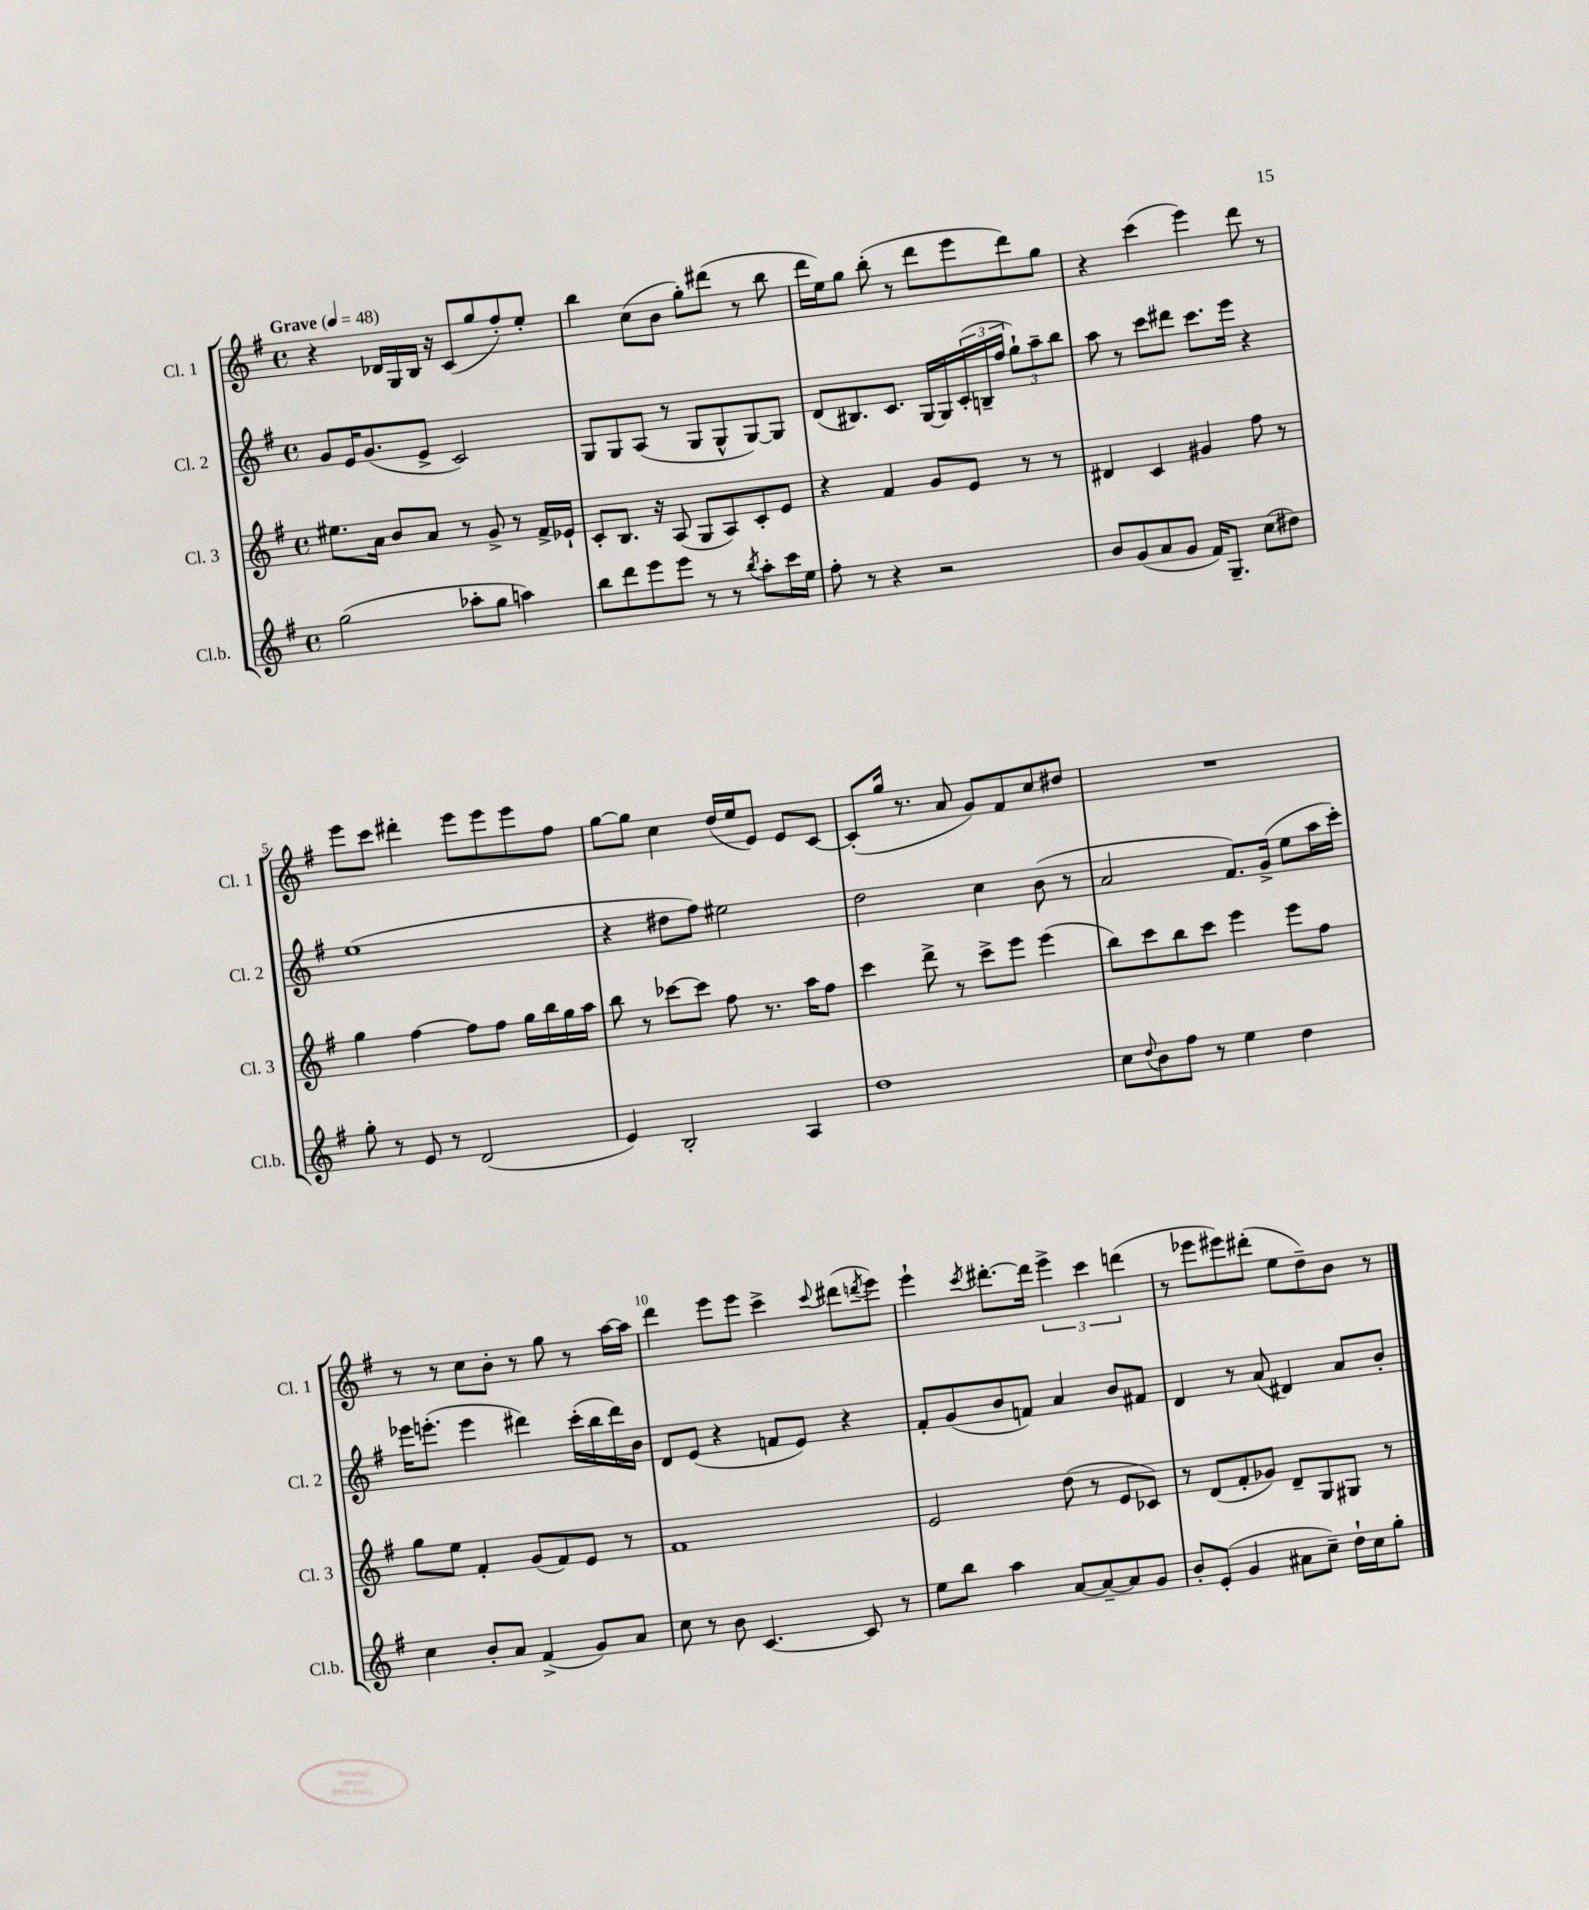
<<
\new StaffGroup <<
\new Staff = "s0" \with { instrumentName = "Cl. 1" shortInstrumentName = "Cl. 1" } {
    \clef treble \key g \major \defaultTimeSignature \time 4/4 \tempo "Grave" 4 = 48
    r4 des'16 g16 b16 r16 c'8( g''8 fis''8-.) e''8-. |
    b''4 c''8( b'8 g''8-.) dis'''8( r8 b''8 |
    d'''16 e''16) g''8 b''8-.( r8 d'''8 e'''8 d'''8) g''8 |
    r4 c'''4( e'''4) d'''8 r8 |
    e'''8 c'''8 dis'''4-. e'''8 e'''8 e'''8 fis''8 |
    g''8~ g''8 c''4 d''16( e''16 e'8) e'8 c'8~ |
    c'8-.( g''16 r8. a'8 g'8) fis'8 c''8 dis''8 |
    R1 |
    r8 r8 c''8 b'8-. r8 g''8 r8 a''16~ a''16 |
    d'''4 e'''8 e'''8 c'''4-> \appoggiatura { c'''8 } dis'''8( \acciaccatura { d'''8 } e'''8) |
    e'''4-! \acciaccatura { c'''8 } dis'''8.~-. dis'''16 \tuplet 3/2 { e'''4-> c'''4 d'''4( } |
    r8 ees'''8 eis'''8) dis'''8-.( e''8 d''8--) b'8 r8 \bar "|." |
}
\new Staff = "s1" \with { instrumentName = "Cl. 2" shortInstrumentName = "Cl. 2" } {
    \clef treble \key g \major \defaultTimeSignature \time 4/4
    g'8 e'16 g'8.( e'8-> c'2) |
    g8 g8 a8( r8 g8 g8-^ g8~) g8 |
    d'8( bis8.) c'8. g16~ g16 \tuplet 3/2 { c'16-.( b16-- fis''16 } \tuplet 3/2 { g''8-!) a''8-- b''8 } |
    a''8 r8 c'''8 dis'''8 c'''8. e'''16 r4 |
    e''1( |
    r4 dis''8 fis''8) eis''2 |
    d''2 c''4 b'8( r8 |
    a'2 fis'8.) g'16->( e''8 a''16 c'''16-.) |
    ees'''16 e'''8.-.( e'''4 dis'''4) c'''16-.( b''16 dis'''16) b'16 |
    d'8 e'8( r4 f'8 e'8) r4 |
    fis'8-. g'8( b'8 f'8) a'4 b'8 fis'8 |
    d'4 r8 a'8( dis'4) a'8 b'8-. \bar "|." |
}
\new Staff = "s2" \with { instrumentName = "Cl. 3" shortInstrumentName = "Cl. 3" } {
    \clef treble \key g \major \defaultTimeSignature \time 4/4
    eis''8. a'16 b'8 a'8 r8 g'8-> r8 fis'16-> ees'16-! |
    c'8-. b8. r16 a8( g8 a8) c'8-. e'8 |
    r4 fis'4 g'8 e'8 r8 r8 |
    dis'4 c'4 gis'4 fis''8 r8 |
    g''4 fis''4~ fis''8 fis''8 g''16 b''16 g''16 a''16 |
    b''8 r8 ces'''8~ ces'''8 fis''8 r8. a''16 fis''8 |
    c'''4 d'''8-> r8 c'''8-> e'''8 e'''4( |
    b''8) c'''8 b''8 c'''8 e'''4 e'''8 fis''8 |
    g''8 e''8 fis'4-. g'8( fis'8) e'8 r8 |
    fis'1 |
    e'2 d''8( r8 e'8 ces'8) |
    r8 d'8( fis'8-. ges'8) d'8-- g8 gis8 r8 \bar "|." |
}
\new Staff = "s3" \with { instrumentName = "Cl.b." shortInstrumentName = "Cl.b." } {
    \clef treble \key g \major \defaultTimeSignature \time 4/4
    g''2( aes''8-. g''8 a''4) |
    b''8 d'''8 e'''8 e'''8 r8 r8 \acciaccatura { b''8 } a''8-. c'''16 e''16 |
    fis''8-. r8 r4 r2 |
    b'8 g'8( a'8 g'8 fis'16) g8.-- c''8( dis''8) |
    g''8-. r8 e'8 r8 d'2( |
    e'4) b2-. a4 |
    d''1 |
    c''8 \appoggiatura { d''8 } b'8 fis''8 r8 e''4 d''4 |
    c''4 b'8-. a'8 fis'4->( g'8) a'8 |
    c''8 r8 b'8 c'4.~ c'8 r8 |
    e''8 b''8 a''4 a'8~ a'8~-- a'8 g'8 |
    b'8-. e'8-.( g'4 ais'8 c''8--) d''16-! c''16 g''8-. \bar "|." |
}
>>
>>
\layout { \context { \Score \override BarNumber.break-visibility = ##(#f #t #t) barNumberVisibility = #(every-nth-bar-number-visible 5) } }
